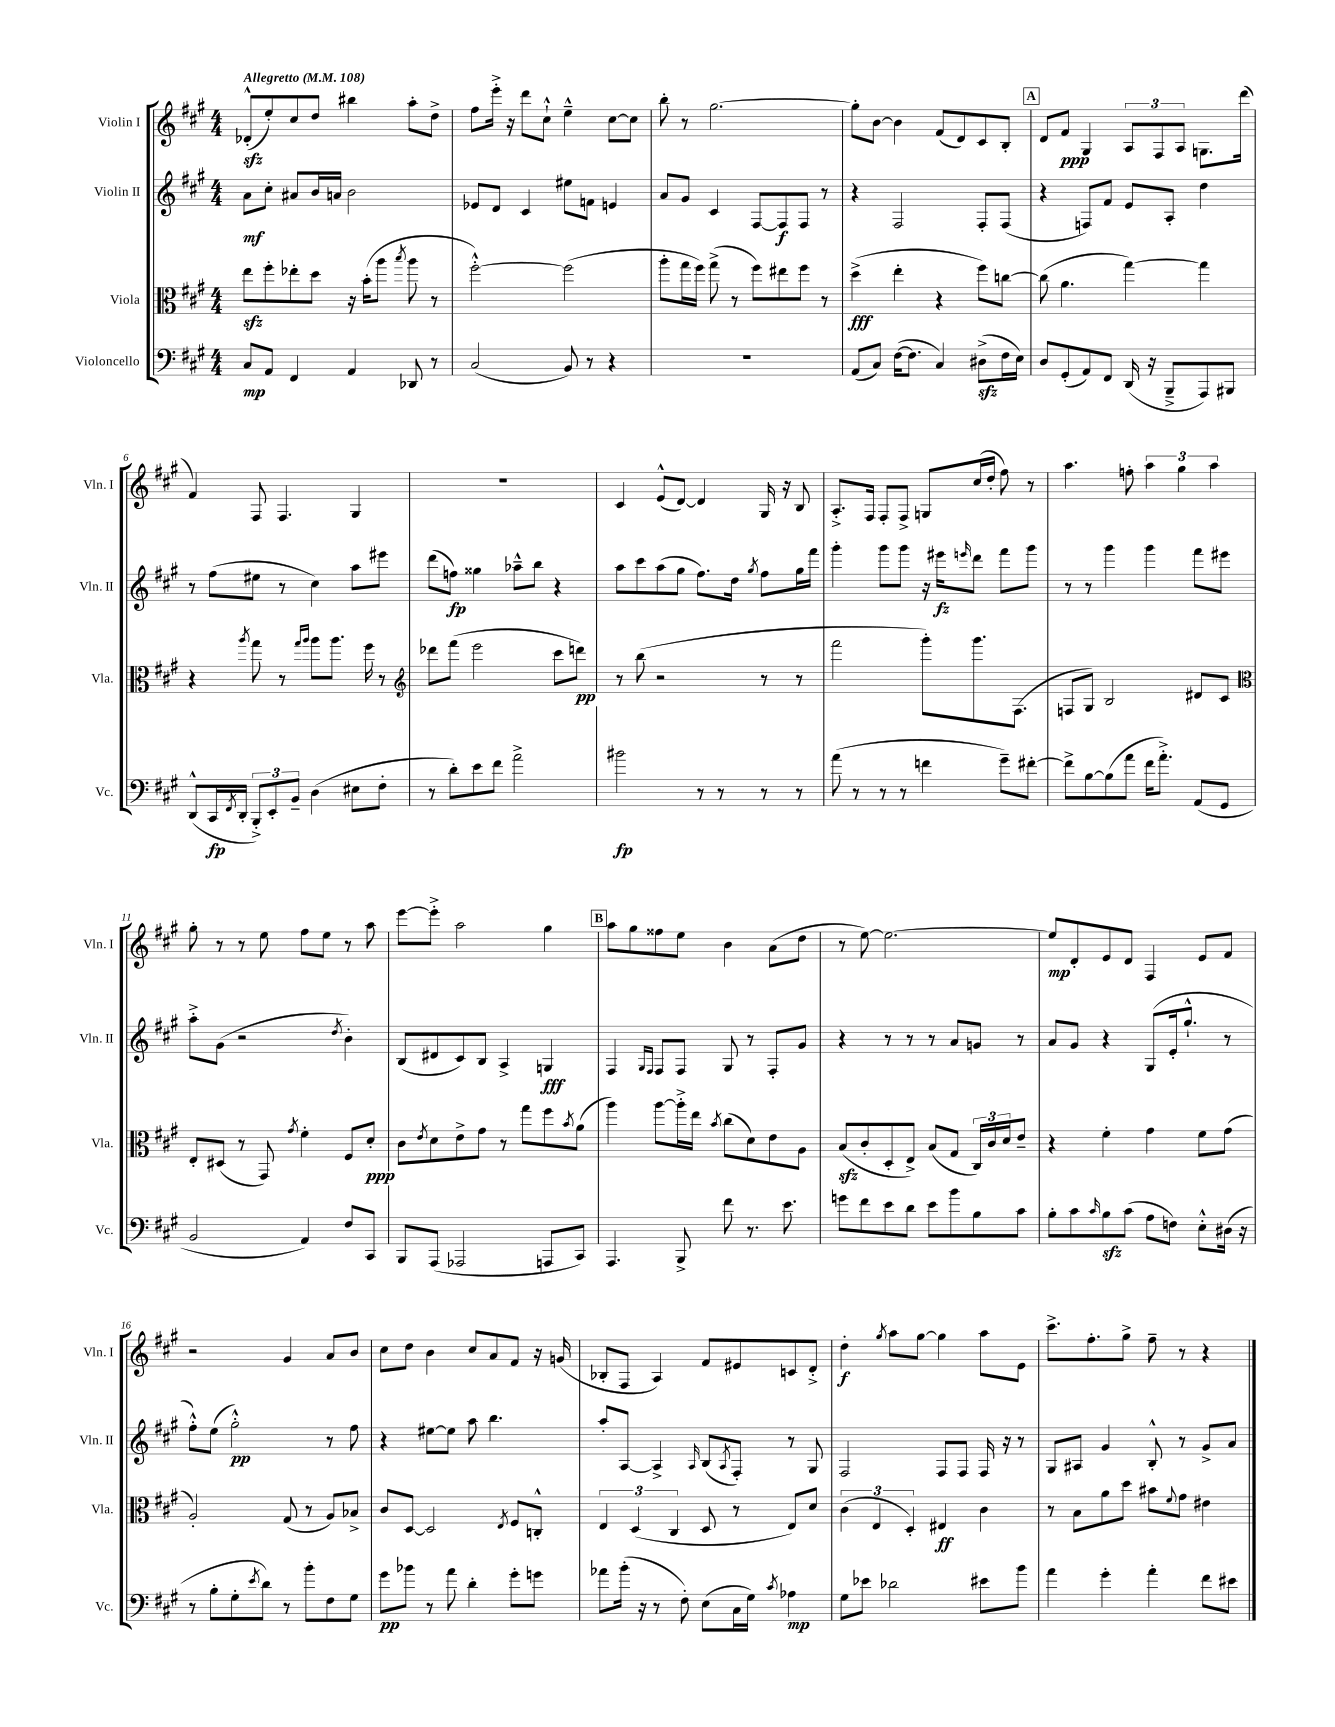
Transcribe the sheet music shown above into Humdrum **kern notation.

**kern	**kern	**kern	**kern
*staff4	*staff3	*staff2	*staff1
*clefF4	*clefC3	*clefG2	*clefG2
*k[f#c#g#]	*k[f#c#g#]	*k[f#c#g#]	*k[f#c#g#]
*M4/4	*M4/4	*M4/4	*M4/4
*MM108	*MM108	*MM108	*MM108
8C#	8ee	8a	(8d-'^^
8AA	8ff#'	8cc#'	8ee')
4FF#	8ee-'	8a#	8cc#
.	8dd	16b	8dd
.	.	16a	.
4AA	16r	2b	4bb#
.	(16b'	.	.
.	8aa	.	.
.	8qbb	.	.
8DD-	8aa	.	8aa'
8r	8r	.	8dd^
=	=	=	=
(2C#	[2ff#'^^)	8e-	8ff#
.	.	8d	16eee'^
.	.	.	16r
.	.	4c#	8ddd
.	.	.	8cc#`^^
8BB)	(2ff#]	8ee#	4ee~^^
8r	.	8f	.
4r	.	4e	[8cc#
.	.	.	8cc#]
=	=	=	=
1r	8aa'	8a	8bb'
.	16gg#	8g#	8r
.	16ff#)	.	.
.	(8gg#^	4c#	[2.gg#
.	8r	.	.
.	8ff#)	[8F#	.
.	8ee#	8F#]	.
.	8ff#	8F#	.
.	8r	8r	.
=	=	=	=
(8AA	(4dd^	4r	8gg#']
8C#)	.	.	[8b
([16F#	4ee'	2F#	4b]
8.F#]	.	.	.
4C#)	4r	.	(8f#
.	.	.	8d)
(8D#^	8ff#)	8F#'	8c#
16F#	[8cc	(8F#	8B'
16E)	.	.	.
=	=	=	=
8D	(8cc]	4r	8d
(8GG#'	4.a	.	8f#
8AA)	.	8F)	4G#
8FF#	.	8f#	.
(16DD	[4gg#)	8e	12A
16r	.	.	.
.	.	.	12F#
8BBB~^	.	8A'	.
.	.	.	12A
8AAA)	4gg#]	4dd	8.G
8BBB#	.	.	.
.	.	.	(16ddd
=	=	=	=
(8DD^^	4r	8r	4f#)
16CC#	.	(8ff#	.
8qFF#	.	.	.
16DD'	.	.	.
.	8qaa	.	.
12BBB'^)	8gg#	8ee#	8F#
12EE'	.	.	.
.	8r	8r	4.F#
12BB~	.	.	.
.	16qqgg#	.	.
.	16qqaa	.	.
(4D	8aa	4cc#)	.
.	8.aa	.	.
8E#	.	8aa	4G#
.	16ff#	.	.
8F#'	8r	8eee#	.
=	=	=	=
*	*clefG2	*	*
8r	8ddd-	(8ddd	1r
8d')	(8fff#	8ff)	.
8e	2eee	4gg##	.
8f#	.	.	.
2a^	.	8aa-~^^	.
.	.	8bb	.
.	8ccc#	4r	.
.	8ddd)	.	.
=	=	=	=
2b#	8r	8aa	4c#
.	(8bb	8ccc#	.
.	2r	(8aa	(8e^^
.	.	8gg#	[8d)
8r	.	8.ff#)	4d]
8r	.	.	.
.	.	16dd	.
.	.	8qgg#	.
8r	8r	8ff#	16G#
.	.	.	16r
8r	8r	16gg#	8B
.	.	16fff#	.
=	=	=	=
(8a	2fff#	4ggg#'	8.A'^
8r	.	.	.
.	.	.	16F#
8r	.	8ggg#	8F#'
8r	.	8ggg#	8F#^
4f	8ggg#')	16r	8G
.	.	16eee#	.
.	.	16qqeee	.
.	8.ggg#	8ddd	(16cc#
.	.	.	16dd'
8g#~)	.	8fff#	8ff#)
.	(8.F#	.	.
[8f#'	.	8ggg#	8r
=	=	=	=
8f#^]	8F	8r	4.aa
[8B	8G#)	8r	.
(8B]	2B	4ggg#	.
8a	.	.	8ff'
16f#	.	4ggg#	6aa
8.a'^)	.	.	.
.	.	.	6gg#
(8AA	8d#	8fff#	.
.	.	.	6aa
8GG#	8c#	8eee#	.
=	=	=	=
*	*clefC3	*	*
2BB	8E'	8aa'^	8gg#'
.	(8D#	(8g#	8r
.	8r	2r	8r
.	8GG#)	.	8ee
.	8qg#	.	.
4AA)	4f#'	.	8ff#
.	.	.	8ee
.	.	8qdd	.
8F#	8F#	4b')	8r
8CC#	8d'	.	8aa
=	=	=	=
8BBB	8c#	(8B	[8eee
.	8qe	.	.
(8AAA	8d	8d#	8eee'^]
2AAA-	8e^	8c#)	2aa
.	8g#	8B	.
.	8r	4A^	.
.	8gg#	.	.
8AAA	8ff#	4G	4gg#
.	8qb	.	.
8CC#)	(8a	.	.
=	=	=	=
4.AAA	4aa)	4F#	8aa
.	.	.	8gg#
.	.	16qqG#	.
.	.	16qqF#	.
.	[8aa	8F#	8ff##
8BBB^	16aa'^]	8F#	8ee
.	16ee	.	.
.	8qb	.	.
8f#	(8cc#	8G#	4b
8.r	8d)	8r	.
.	8e	8F#'	(8a
8.e	.	.	.
.	8A	8g#	8dd
=	=	=	=
8g	(8B	4r	8r
8f#	8c#'	.	[8ee)
8e	8D'	8r	2.ee_
8d	8E^)	8r	.
8e	(8B	8r	.
8b	8G#	8a	.
8B	24C#)	8g	.
.	24c#	.	.
.	24d	.	.
8c#	8e~	8r	.
=	=	=	=
8B'	4r	8a	8ee]
8c#	.	8g#	8d'
16qqc#	.	.	.
8B	4f#'	4r	8e
(8c#	.	.	8d
8A	4g#	(8G#	4F#
8F)	.	16e'	.
.	.	8.gg#`^^	.
8E'^^	8f#	.	8e
(16D#	(8g#	8r	8f#
16r	.	.	.
=	=	=	=
8r	2A')	8ff#'^^)	2r
8B'	.	(8ee	.
8G#'	.	2gg#'^^)	.
8qe	.	.	.
8d)	.	.	.
8r	(8G#	.	4g#
8b'	8r	.	.
8F#	8A)	8r	8a
8G#	8B-^	8ff#	8b
=	=	=	=
8g#	8c#	4r	8cc#
8b-	[8D	.	8dd
8r	2D]	[8ee#	4b
8a	.	8ee#]	.
4d'	.	8aa	8cc#
.	.	4.bb	8a
.	8qE	.	.
8g#'	8F#	.	8f#
8g	8C'^^	.	16r
.	.	.	(16g
=	=	=	=
8a-	6E	8aa'	8B-'
(16b'	.	[8A	8F#
.	(6D	.	.
16r	.	.	.
8r	.	4A^]	4A)
.	6C#	.	.
8F#')	.	.	.
.	.	16qqA	.
(8E	8D	(8B	8f#
.	.	8qA	.
16C#	8r	8F#')	8e#
16G#)	.	.	.
8qc#	.	.	.
4A-	8E)	8r	8c
.	8d	8G#	8d'^
=	=	=	=
8G#	(6c#	2F#	4dd'
8e-	.	.	.
.	6E	.	.
.	.	.	8qgg#
2d-	.	.	8aa
.	6D')	.	.
.	.	.	[8gg#
.	4E#	8F#	4gg#]
.	.	8F#	.
8e#	4c#	16F#	8aa
.	.	16r	.
8b	.	8r	8e
=	=	=	=
4a	8r	8G#	8.ccc#^
.	8B	8A#	.
.	.	.	8.ff#'
4g#'	8a	4g#	.
.	8dd	.	8gg#^
4a'	8b#	8B'^^	8ff#~
.	8qqf#	.	.
.	8g#	8r	8r
8f#	4e#	8g#^	4r
8e#	.	8a	.
==	==	==	==
*-	*-	*-	*-
